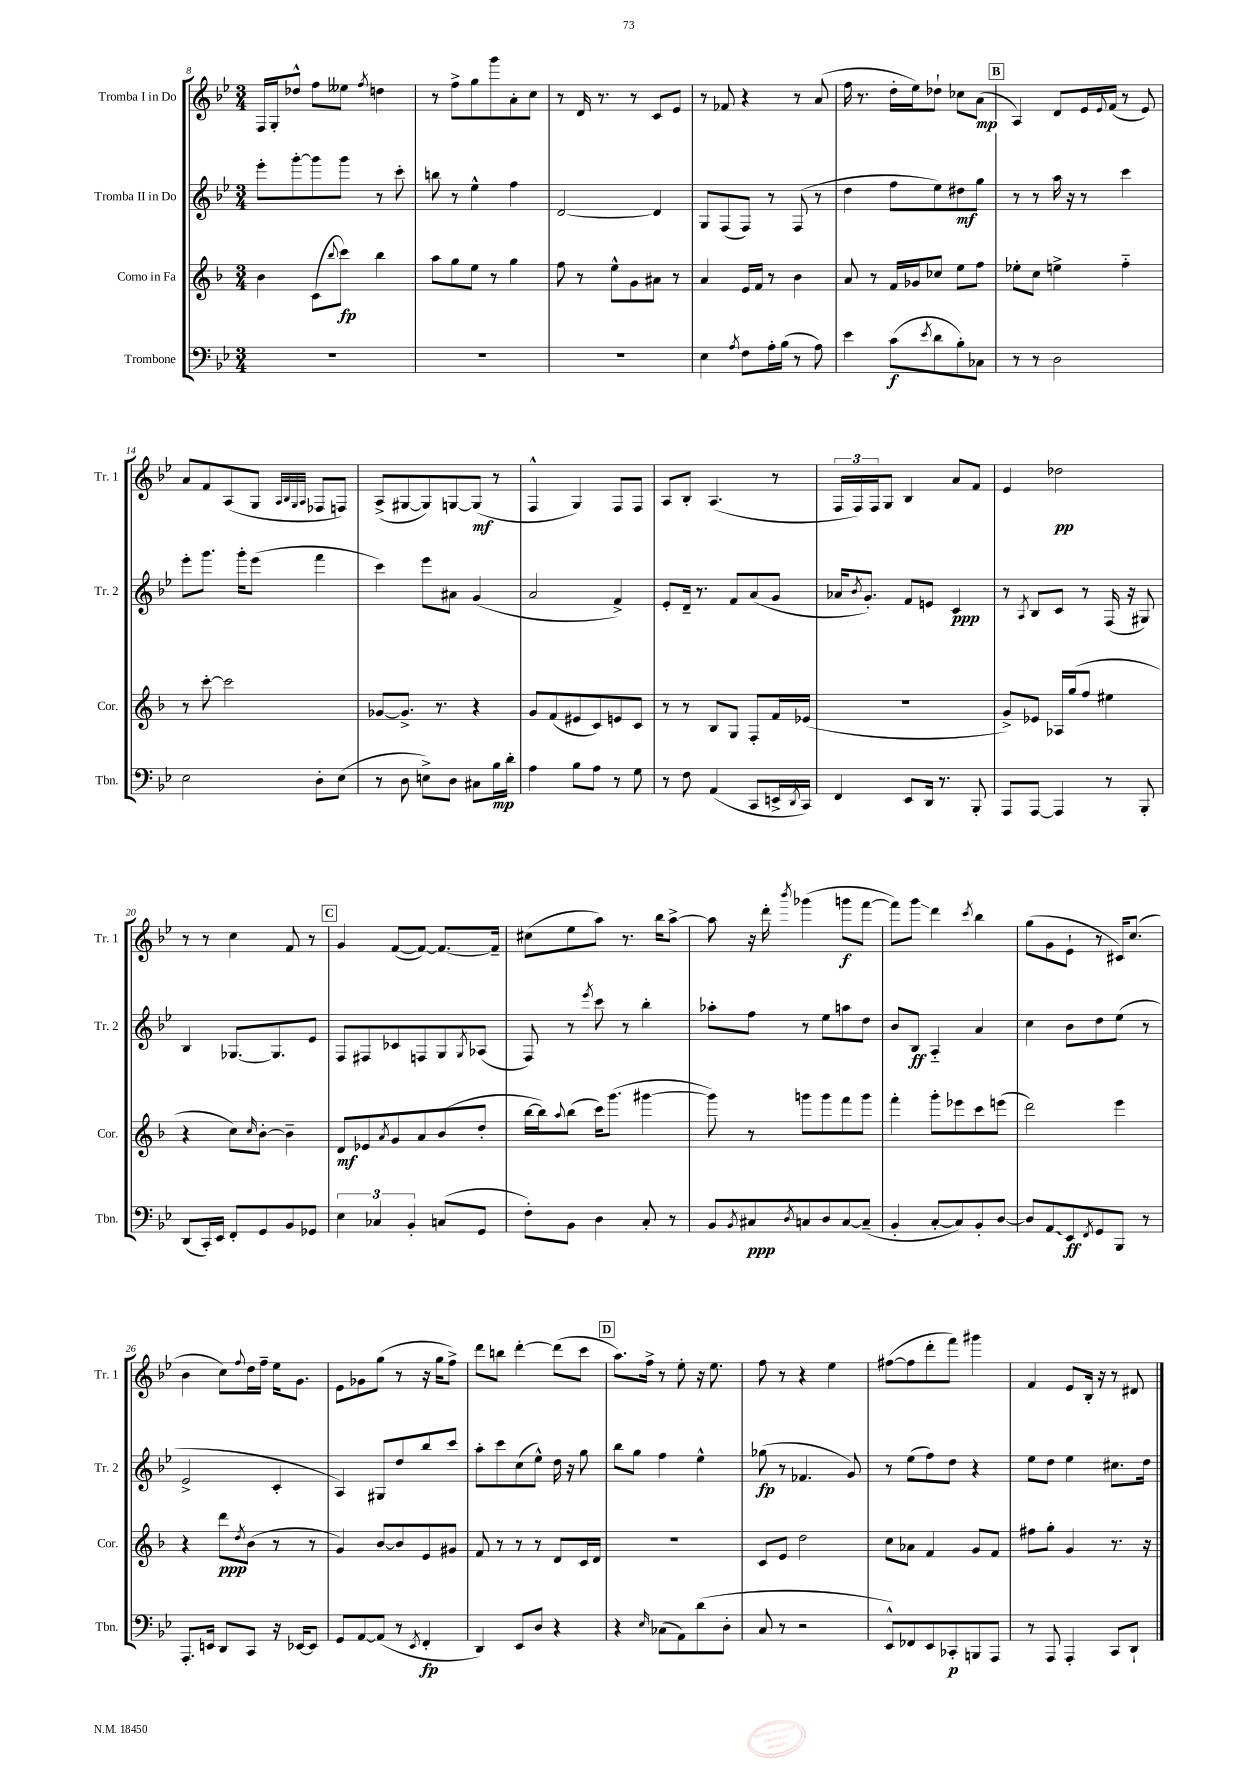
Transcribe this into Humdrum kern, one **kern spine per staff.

**kern	**kern	**kern	**kern
*staff4	*staff3	*staff2	*staff1
*clefF4	*clefG2	*clefG2	*clefG2
*k[b-e-]	*k[b-]	*k[b-e-]	*k[b-e-]
*M3/4	*M3/4	*M3/4	*M3/4
2.r	4b-	8eee-'	16F
.	.	.	16G'
.	.	[8ggg'	8dd-^^
.	(8c	8ggg]	8ff
.	8qqbb-	.	.
.	8ccc)	8ggg	8ee--
.	.	.	8qff
.	4bb-	8r	4dd
.	.	8ccc'	.
=	=	=	=
2.r	8aa	8bb	8r
.	8gg	8r	8ff^
.	8ee	4ee-^^	8gg
.	8r	.	8ggg
.	4gg	4ff	8a'
.	.	.	8cc
=	=	=	=
2.r	8ff	[2d	8r
.	8r	.	16d
.	.	.	8.r
.	8ee^^	.	.
.	8g	.	8r
.	8a#	4d]	8c
.	8r	.	8e-
=	=	=	=
4E-	4a	8G	8r
.	.	(8F	8f-
8qA	.	.	.
8F	16e	8F)	4r
.	16f	.	.
16A'	8r	8r	.
(16B-	.	.	.
8r	4b-	(8F	8r
8A)	.	8r	(8a
=	=	=	=
4e-	8a	4dd	16ff
.	.	.	8.r
.	8r	.	.
(8c	16f	8ff	16dd'
.	16g-	.	16ee-)
8qe-	.	.	.
8d	8cc-	8ee-)	8dd-`
8B-')	8ee	8dd#	8cc-
8C-	8ff	8gg	(8a
=	=	=	=
8r	8ee-'	8r	4A)
8r	8cc	8r	.
2D	4ee^	16aa	8d
.	.	16r	.
.	.	8r	16e-
.	.	.	8qqe-
.	.	.	(16f
.	4ff'~	4ccc	8r
.	.	.	8e-)
=	=	=	=
2E-	8r	8eee-'	8a
.	[8ccc'	8.ggg	8f
.	2ccc]	.	(8A
.	.	16ggg'	.
.	.	(8eee-	8G
.	.	.	32qqA
.	.	.	32qqB-
.	.	.	32qqG
.	.	.	32qqA
8D'	.	4fff	8F-
(8E-	.	.	8F)
=	=	=	=
8r	[8g-	4ccc)	(8A^
8D	8.g-^]	.	[8G#
8E^)	.	8eee-	8G#])
.	8.r	.	.
8D	.	8a#	[8G
8C#	4r	(4g	(8G]
16B-	.	.	8r
16d'	.	.	.
=	=	=	=
4A	8g	2a	4F^^
.	(8f	.	.
8B-	8e#	.	4G)
8A	8c)	.	.
8r	8e	4f^)	8F
8G	8c	.	8F
=	=	=	=
8r	8r	8e-'	8A
8F	8r	16d~	8B-'
.	.	8.r	.
(4AA	8B-	.	(4.A
.	8G	8f	.
8CC	8F'	(8a	.
16EE^	16f	8g	8r
8qDD	.	.	.
16CC)	(16e-	.	.
=	=	=	=
4FF	2.r	16a-	24F
.	.	.	24F)
.	.	8qb-	.
.	.	8.g')	.
.	.	.	24F
.	.	.	8G
8EE-	.	8f	4B-
16DD	.	8e	.
8.r	.	.	.
.	.	4c	8a
8BBB-'	.	.	8f
=	=	=	=
8AAA	8g^)	8r	4e-
.	.	8qA	.
[8AAA	8e-	8B-	.
4AAA]	16A-	8c	2dd-
.	(16gg	.	.
.	8ff	8r	.
8r	4ee#	(16F	.
.	.	16r	.
8BBB-'	.	8G#)	.
=	=	=	=
(8DD	4r	4B-	8r
16CC')	.	.	8r
16EE-	.	.	.
8FF'	8cc)	[8.G-	4cc
.	16qqcc	.	.
8GG	[8b-'	.	.
.	.	8.G-]	.
8BB-	4b-~]	.	8f
8GG-	.	8e-	8r
=	=	=	=
6E-	8d	8F	4g
.	8e-	8F#	.
6C-	.	.	.
.	8qa	.	.
.	8g	8c-	([8f
6BB-'	.	.	.
.	8a	8F	8f_)
(8C	(8b-	8G	8.f_
.	.	8qG	.
8GG	8dd'	(8A-	.
.	.	.	16f~]
=	=	=	=
8F')	[16bb-	8F)	(8cc#
.	16bb-])	.	.
.	8qqaa	.	.
8BB-	(8bb-	8r	8ee-
.	.	8qeee-	.
4D	16ccc)	8ccc	8aa)
.	(8.ggg	.	.
.	.	8r	8.r
8C'	[4ggg#	4bb-'	.
.	.	.	16bb-
8r	.	.	[8aa^
=	=	=	=
8BB-	8ggg#])	8aa-'	8aa]
8qBB-	.	.	.
8C#	8r	8ff	16r
.	.	.	16ddd'
8qD	.	.	8qbbb-
8C	8ggg	8r	(4ggg-
8D	8ggg	8ee-	.
[8C	8fff	8aa	8ggg
(8C~]	8ggg	8dd	[8fff
=	=	=	=
4BB-'	4fff'	8b-	8fff])
.	.	8B-	8ggg
[8C'	8ggg'	4A'~	4ddd
8C])	8eee-	.	.
.	.	.	8qccc
8BB-'	8ccc	4a	4bb-
[8D	(8eee	.	.
=	=	=	=
8D]	2ddd)	4cc	(8gg
8AA	.	.	8g
8EE-	.	8b-	8e-`
8qFF	.	.	.
8GG	.	8dd	8r
8BBB-	4eee	(8ee-	16c#)
.	.	.	(8.cc
8r	.	8r	.
=	=	=	=
8.AAA'	4r	2e-^	4b-
16EE	.	.	.
8DD	8ddd	.	8cc)
.	8qdd	.	8qqff
8CC	(8b-	.	16dd
.	.	.	16ff~
16r	8r	4c'	16ee-
[16EE-	.	.	8.g
8EE-]	8r	.	.
=	=	=	=
8GG	4g)	4A)	8e-
[8AA	.	.	8g-
(8AA]	[8b-	8G#	(8gg
8r	8b-]	8dd	8r
8qEE-	.	.	.
4FF'	8e	8bb-	16r
.	.	.	16gg
.	8g#	8ccc	8ff^)
=	=	=	=
4DD)	8f	8aa'	8ddd
.	8r	8ccc	8bb
8EE-	8r	(8cc	[4ddd'
8D	8r	8ee-^^)	.
4r	8d	16dd	(8ddd]
.	.	16r	.
.	16c	8gg	8ccc
.	16d	.	.
=	=	=	=
4r	2.r	8bb-	8.aa)
.	.	8gg	.
.	.	.	16ff^
16qqE-	.	.	.
(8C-	.	4ff	8r
8AA)	.	.	8ee-'
(8d	.	4ee-^^	16r
.	.	.	8.ee-
8D'	.	.	.
=	=	=	=
8C	8c	(8gg-	8ff
8r	8e	8r	8r
2r	2dd	4.f-	4r
.	.	.	4ee-
.	.	8g)	.
=	=	=	=
8EE-^^)	8cc	8r	([8ff#
8FF-	8a-	(8ee-	8ff#]
8EE-	4f	8ff)	8ddd'
8CC-'	.	8dd	8fff)
8BBB	8g	4r	4ggg#
8AAA	8f	.	.
=	=	=	=
8r	8ff#	8ee-	4f
8AAA	8gg'	8dd	.
4AAA'	4g	4ee-	8e-
.	.	.	16B-'
.	.	.	16r
8CC	8.r	8.cc#	8r
8DD`	.	.	8d#
.	16r	16dd	.
==	==	==	==
*-	*-	*-	*-
